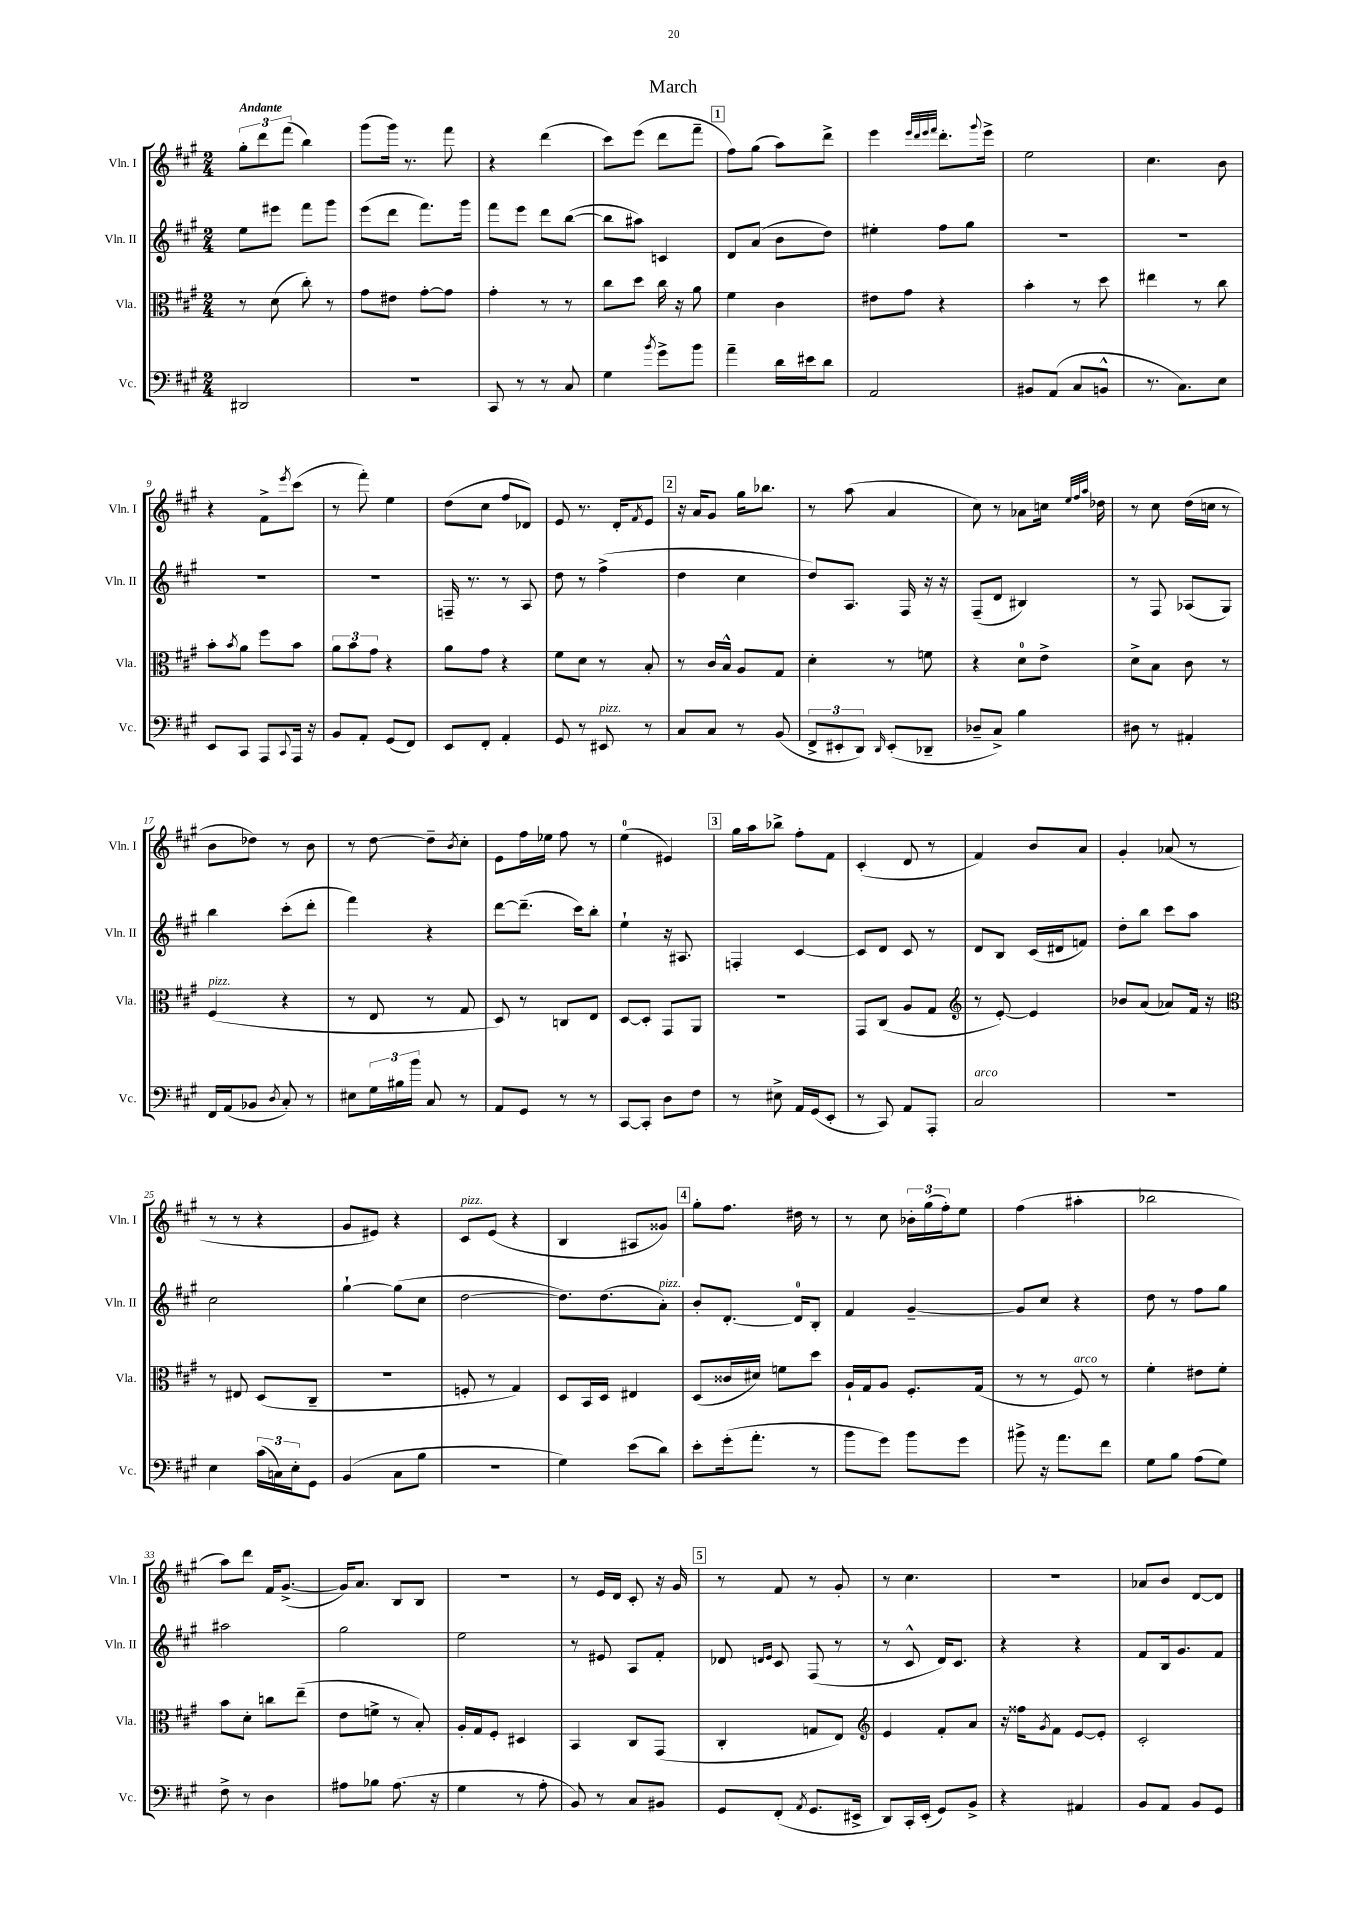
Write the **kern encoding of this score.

**kern	**kern	**kern	**kern
*part4	*part3	*part2	*part1
*staff4	*staff3	*staff2	*staff1
*I"Vc.	*I"Vla.	*I"Vln. II	*I"Vln. I
*I'Vc.	*I'Vla.	*I'Vln. II	*I'Vln. I
*clefF4	*clefC3	*clefG2	*clefG2
*k[f#c#g#]	*k[f#c#g#]	*k[f#c#g#]	*k[f#c#g#]
*M2/4	*M2/4	*M2/4	*M2/4
=1	=1	=1	=1
!	!	!	!LO:TX:a:B:t=Andante
2DD#X/	8r	8ee\L	12gg#'\L
.	.	.	12ddd\
.	(8d\	8eee#X\J	.
.	.	.	(12fff#\J
.	8cc#'\)	8fff#\L	4bb\)
.	8r	8ggg#\J	.
=2	=2	=2	=2
2r	8g#\L	(8eee\L	(8ggg#\L
.	8e#X\J	8ddd\J	16ggg#\Jk)
.	.	.	8.r
.	[8g#'\L	8.fff#\L)	.
.	8g#\J]	.	8fff#\
.	.	16ggg#\Jk	.
=3	=3	=3	=3
8CC#/	4g#'\	8fff#\L	4r
8r	.	8eee\J	.
8r	8r	8ddd\L	(4ddd\
8C#/	8r	([8bb\J	.
=4	=4	=4	=4
4G#\	8cc#\L	8bb\L]	8ccc#\L)
.	8dd\J	8aa#X\J)	(8eee\J
8qb/	.	.	.
8g#^\L	16cc#\	4cn/	8ddd\L
.	16r	.	.
8b\J	8a\	.	8fff#~\J
!!LO:REH:place=s1:t=1
=5	=5	=5	=5
4a~\	4f#\	8d/L	8ff#\L)
.	.	(8a/J	(8gg#\J
16d\LL	4c#\	8b\L	8aa\L)
16e#X\J	.	.	.
8d\J	.	8dd\J)	8ddd^\J
=6	=6	=6	=6
2AA/	8e#X\L	4ee#X'\	4eee\
.	8g#\J	.	.
.	.	.	32qqeee/LLL
.	.	.	32qqddd/
.	.	.	32qqeee/
.	.	.	32qqfff#/JJJ
.	4r	8ff#\L	8.ddd'\L
.	.	8gg#\J	.
.	.	.	8qqggg#/
.	.	.	16eee^\Jk
=7	=7	=7	=7
8BB#X/L	4b'\	2r	2ee\
(8AA/J	.	.	.
8C#/L	8r	.	.
8BBn^^/J	8dd\	.	.
=8	=8	=8	=8
8.r	4ee#X\	2r	4.cc#\
8.C#\L)	.	.	.
.	8r	.	.
8E\J	8cc#\	.	8b\
!!LO:LB:g=z
=9	=9	=9	=9
8EE/L	8b'\L	2r	4r
.	8qb/	.	.
8CC#/J	8a\J	.	.
8AAA/L	8ff#\L	.	8f#^\L
8qqCC#/	.	.	8qeee/
16AAA/Jk	8b\J	.	(8ccc#\J
16r	.	.	.
=10	=10	=10	=10
8BB/L	12a\L	2r	8r
.	12b\	.	.
8AA'/J	.	.	8fff#'\)
.	12g#\J	.	.
(8GG#/L	4r	.	4ee\
8FF#/J)	.	.	.
=11	=11	=11	=11
8EE/L	8a\L	16Fn~/	(8dd\L
.	.	8.r	.
8FF#'/J	8g#\J	.	8cc#\J
4AA'/	4r	8r	8ff#/L
.	.	8A/	8d-X/J)
=12	=12	=12	=12
8GG#/	8f#\L	8dd\	8e/
8r	8d\J	8r	8.r
!LO:TX:a:i:t=pizz.	!	!	!
8EE#X/	8r	(4ff#^\	.
.	.	.	16d'/KL
.	.	.	8qf#/
8r	8B'/	.	8e/J
!!LO:REH:place=s1:t=2
=13	=13	=13	=13
8C#/L	8r	4dd\	16r
.	.	.	16a/KL
8C#/J	16c#/LL	.	8g#/J
.	16B^^/JJ	.	.
8r	8A/L	4cc#\	16gg#\KL
.	.	.	8.bb-X\J
(8BB/	8G#/J	.	.
=14	=14	=14	=14
12FF#^/L	4d'\	8dd/L)	8r
12EE#X'/	.	.	.
.	.	8.A/J	(8aa\
12DD/J)	.	.	.
16qqDD/	.	.	.
(8EE#'/L	8r	.	4a/
.	.	16F#/	.
8DD-X~/J	8fn\	16r	.
.	.	16r	.
=15	=15	=15	=15
8D-X~/L	4r	(8F#~/L	8cc#\)
8C#^/J)	.	8d/J	8r
4B\	8d\L	4B#X/)	8a-X\L
.	8e^\J	.	16ccn\Jk
.	.	.	32qqee/LLL
.	.	.	32qqff#/
.	.	.	32qqaa/JJJ
.	.	.	16dd-X\
=16	=16	=16	=16
8D#X\	8d^\L	8r	8r
8r	8B\J	8F#/	8cc#\
4AA#X'/	8c#\	(8A-X/L	(16dd\LL
.	.	.	16ccn\JJ
.	8r	8G#/J)	8r
!!LO:LB:g=z
=17	=17	=17	=17
!	!LO:TX:a:i:t=pizz.	!	!
16FF#/LL	(4F#/	4bb\	8b\L
(16AA/J	.	.	.
8BB-X/J	.	.	8dd-X\J)
8qD/	.	.	.
8C#'/)	4r	(8ccc#'\L	8r
8r	.	8ddd'\J	8b\
=18	=18	=18	=18
8E#X\L	8r	4fff#\)	8r
24G#\L	8E/	.	[8dd\
24B#X\	.	.	.
24b\JJ	.	.	.
8C#/	8r	4r	8dd~\L]
.	.	.	8qb/
8r	8G#/	.	8cc#'\J
=19	=19	=19	=19
8AA/L	8D/)	[8ddd\L	8e\L
8GG#/J	8r	(8.ddd~\J]	16ff#\L
.	.	.	16ee-X\JJ
8r	8Cn/L	.	8ff#\
.	.	16ccc#\KL)	.
8r	8E/J	8bb'\J	8r
=20	=20	=20	=20
[8CC#/L	[8D/L	4ee`\	(4ee\
8CC#'/J]	8D'/J]	.	.
8D\L	8GG#/L	16r	4e#X/)
.	.	8.A#X/	.
8F#\J	8AA/J	.	.
!!LO:REH:place=s1:t=3
=21	=21	=21	=21
8r	2r	4Fn'/	16gg#\LL
.	.	.	16aa\J
8E#X^\	.	.	8bb-X^\J
16AA/LL	.	[4c#/	8ff#'\L
(16GG#/J	.	.	.
8EE'/J	.	.	8f#\J
=22	=22	=22	=22
8r	8GG#/L	8c#/L]	(4c#'/
8CC#/)	(8C#/J	8d/J	.
8AA/L	8A/L	8c#/	8d/
8AAA'/J	8G#/J	8r	8r
=23	=23	=23	=23
*	*clefG2	*	*
!LO:TX:a:i:t=arco	!	!	!
2C#/	8r	8d/L	4f#/)
.	[8e'/)	8B/J	.
.	4e/]	(16c#/LL	8b/L
.	.	16d#X/J	.
.	.	8fn/J)	8a/J
=24	=24	=24	=24
2r	8b-X/L	8dd'\L	4g#'/
.	(8a/J	8bb\J	.
.	8a-X/L)	8ccc#\L	(8a-X/
.	16f#/Jk	8aa\J	8r
.	16r	.	.
!!LO:LB:g=z
=25	=25	=25	=25
*	*clefC3	*	*
4E\	8r	2cc#\	8r
.	8E#X/	.	8r
(24c#\LL	(8D/L	.	4r
24Cn\)	.	.	.
24E'\J	.	.	.
8GG#\J	8C#~/J	.	.
=26	=26	=26	=26
(4BB/	2r	[4gg#`\	8g#/L
.	.	.	8e#X/J)
8C#\L	.	(8gg#\L]	4r
8B\J	.	8cc#\J	.
=27	=27	=27	=27
!	!	!	!LO:TX:a:i:t=pizz.
2r	8Fn'/	[2dd\	8c#/L
.	8r	.	(8e/J
.	4G#/)	.	4r
=28	=28	=28	=28
4G#\)	8D/L	8.dd\L])	4B/
.	16BB/L	.	.
.	16D/JJ	(8.dd\	.
(8e\L	4E#X/	.	8A#X/L
!	!	!LO:TX:a:i:t=pizz.	!
8d\J)	.	8a'\J)	8g##X/J)
!!LO:REH:place=s1:t=4
=29	=29	=29	=29
8e'\L	(8D/L	8b'/L	8gg#'\L
(16g#'\k	16c##X/L	[8.d'/J	8.ff#\J
8.a'\J	16d#X/JJ)	.	.
.	8fn\L	.	.
.	.	16d/KL]	16dd#X\
8r	8dd\J	8B'/J	8r
=30	=30	=30	=30
8b\L	16A`/LL	4f#/	8r
.	16G#/J	.	.
8g#\J)	8A/J	.	8cc#\
8b\L	8.F#'/L	[4g#~/	24b-X'\LL
.	.	.	(24gg#\
.	.	.	24ff#'\J)
8g#\J	.	.	8ee\J
.	(16G#/Jk	.	.
=31	=31	=31	=31
8b#X^\	8r	8g#/L]	(4ff#\
16r	8r	8cc#/J	.
8.a\L	.	.	.
!	!LO:TX:a:i:t=arco	!	!
.	8F#/)	4r	4aa#X'\
8f#\J	8r	.	.
=32	=32	=32	=32
8G#\L	4f#'\	8dd\	2bb-X\
8B\J	.	8r	.
(8A\L	8e#X\L	8ff#\L	.
8G#\J)	8f#'\J	8gg#\J	.
!!LO:LB:g=z
=33	=33	=33	=33
8F#^\	8b\L	2aa#X\	8aa\L)
8r	8d'\J	.	8ddd\J
4D\	8ccn\L	.	16f#/KL
.	.	.	([8.g#^/J
.	(8ee~\J	.	.
=34	=34	=34	=34
8A#X\L	8e\L	2gg#\	16g#/KL])
.	.	.	8.a/J
8B-X\J	8fn^\J	.	.
(8.A#\	8r	.	8B/L
.	8B'/)	.	8B/J
16r	.	.	.
=35	=35	=35	=35
4G#\	16A'/LL	2ee\	2r
.	16G#/J	.	.
.	8F#'/J	.	.
8r	4D#X/	.	.
8A'\	.	.	.
=36	=36	=36	=36
8BB/)	4BB/	8r	8r
8r	.	8e#X/	16e/LL
.	.	.	16d/JJ
8C#/L	8C#/L	8A/L	8c#'/
8BB#X/J	(8GG#/J	8f#'/J	16r
.	.	.	16g#/
!!LO:REH:place=s1:t=5
=37	=37	=37	=37
8GG#/L	4C#'/	8d-X/	8r
.	.	16qqdn/LL	.
.	.	16qqe/JJ	.
(8FF#'/J	.	8c#/	8f#/
8qAA/	.	.	.
8.GG#/L	8Gn/L	(8F#/	8r
.	8E/J)	8r	8g#'/
16EE#X^/Jk	.	.	.
=38	=38	=38	=38
*	*clefG2	*	*
8DD/L)	4e/	8r	8r
16CC#'/L	.	8c#^^/	4.cc#\
(16EE'/JJ	.	.	.
8GG#/L)	8f#'/L	16d/KL)	.
.	.	8.c#/J	.
8BB^/J	8a/J	.	.
=39	=39	=39	=39
4r	16r	4r	2r
.	16ff##X\KL	.	.
.	8qg#/	.	.
.	8f#\J	.	.
4AA#X/	[8e/L	4r	.
.	8e'/J]	.	.
=40	=40	=40	=40
8BB/L	2c#'/	8f#/L	8a-X/L
8AA/J	.	16B/k	8b/J
.	.	8.g#/	.
8BB/L	.	.	[8d/L
8GG#/J	.	8f#/J	8d/J]
==	==	==	==
*-	*-	*-	*-
